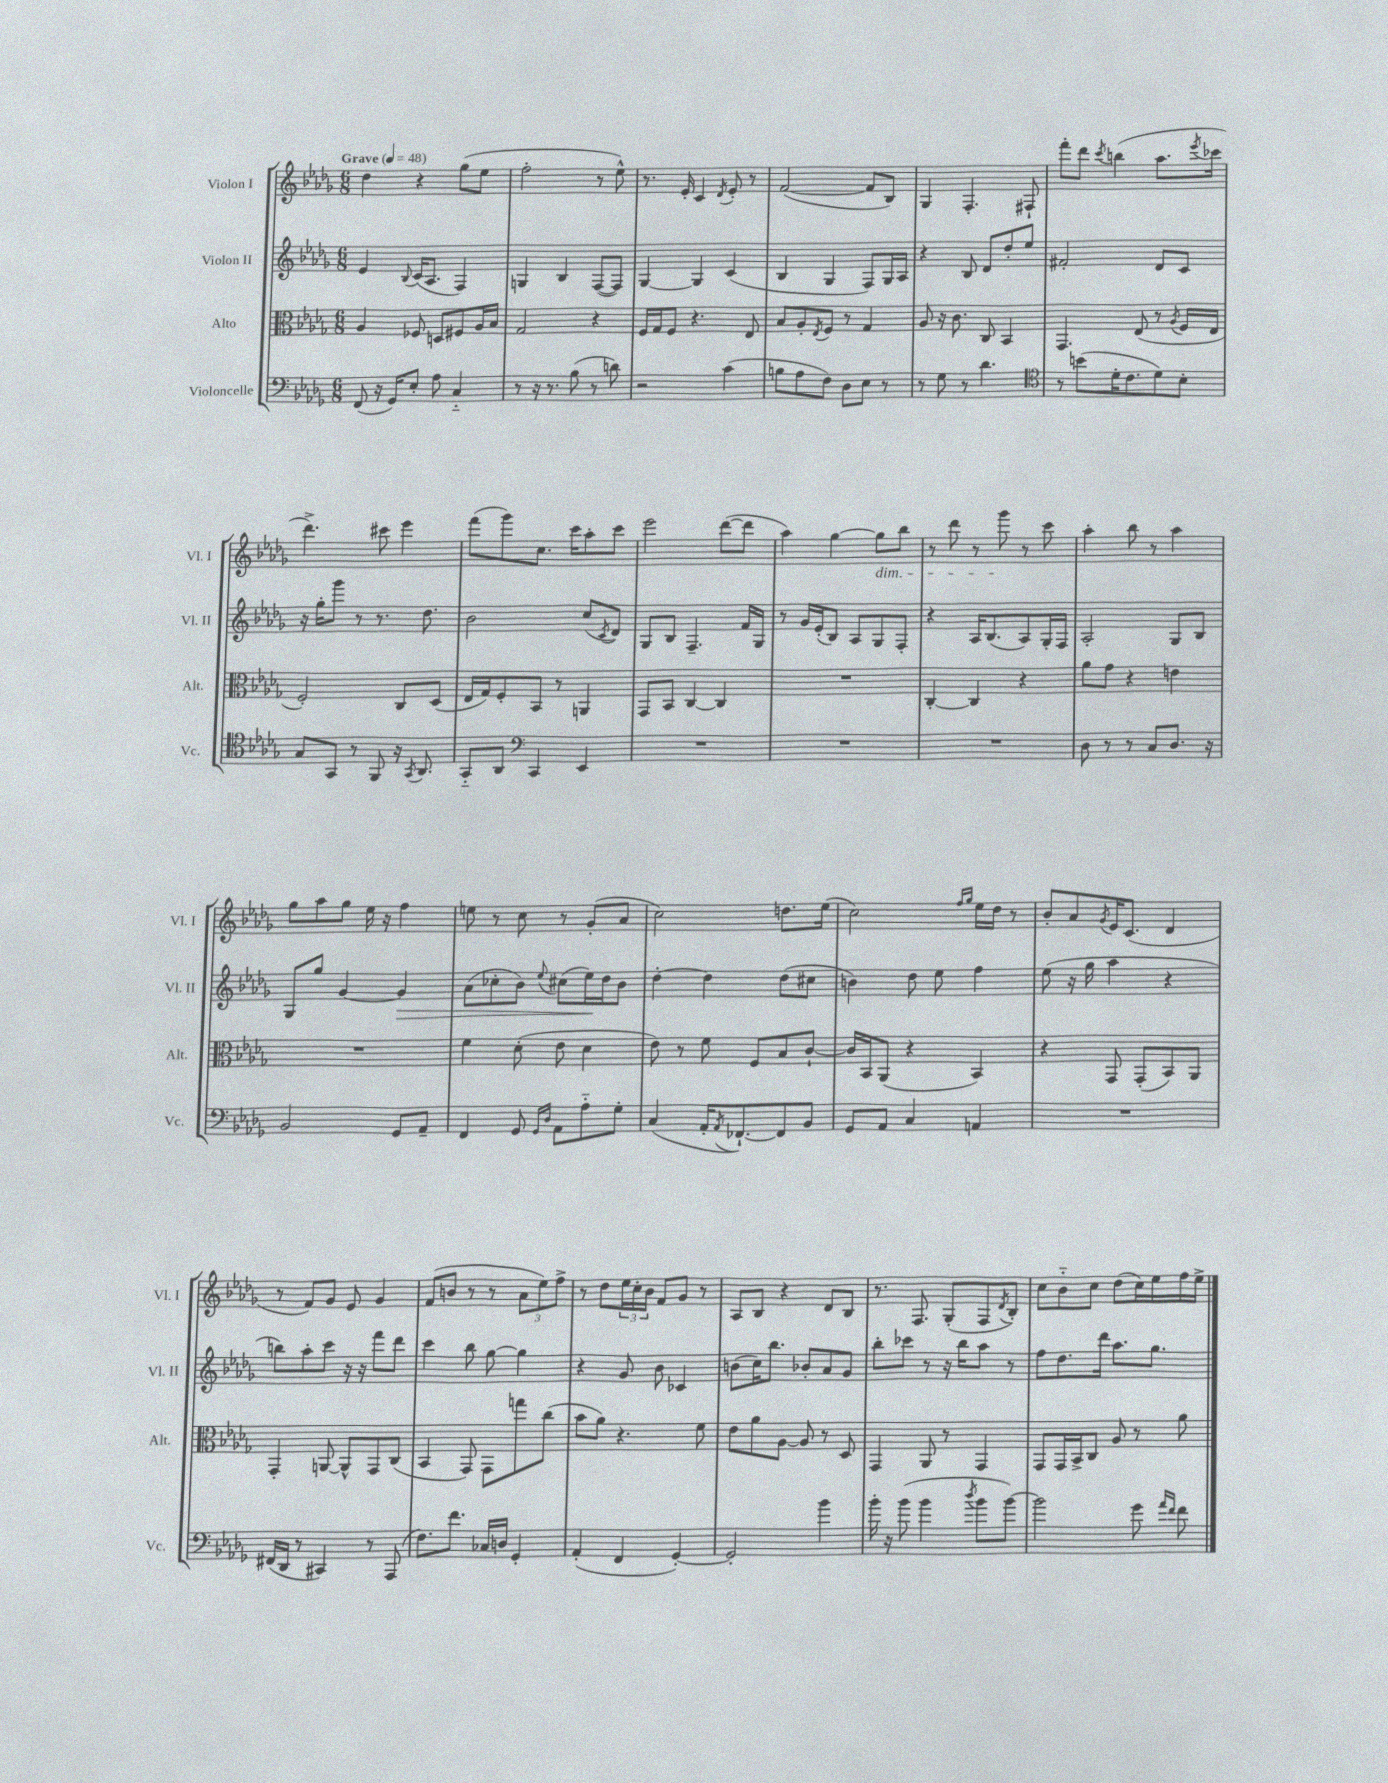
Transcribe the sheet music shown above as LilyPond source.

<<
\new StaffGroup <<
\new Staff = "s0" \with { instrumentName = "Violon I" shortInstrumentName = "Vl. I" } {
    \clef treble \key des \major \numericTimeSignature \time 6/8 \tempo "Grave" 4 = 48
    des''4 r4 ges''8( ees''8 |
    f''2-. r8 ees''8-^) |
    r8. ees'16-. c'4 \acciaccatura { des'8 } ees'8-. r8 |
    f'2~( f'8 bes8) |
    ges4 f4.-. fis8-! |
    f'''8-. des'''8 \acciaccatura { c'''8 } b''4( aes''8. \acciaccatura { ees'''8 } ces'''16 |
    des'''4.->) cis'''8 ees'''4 |
    f'''8( ges'''8) c''8. c'''16 aes''8-. c'''8 |
    ees'''2 des'''8~( des'''8 |
    aes''4) ges''4~ ges''8\dim bes''8 |
    r8 des'''8 r8 ges'''8\! r8 c'''8 |
    aes''4-. bes''8 r8 aes''4 |
    ges''8 aes''8 ges''8 ees''16 r16 f''4 |
    e''8 r8 c''8 r8 ges'8-.( aes'8 |
    c''2) d''8. ees''16( |
    c''2) \grace { f''16 ges''16 } ees''16 des''16 r8 |
    bes'8-. aes'8 \acciaccatura { ges'8 } ees'16 c'8.( des'4 |
    r8 f'8) ges'8 ees'8 ges'4 |
    f'8( b'8 r8 r8 \tuplet 3/2 { aes'8 ees''8) f''8-> } |
    r8 des''8 \tuplet 3/2 { ees''16 c''16-. bes'16 } f'8 ges'8 r8 |
    aes8 bes8 r4 des'8 bes8 |
    r8. f8. ges8-.( f8 \acciaccatura { des'8 } bes8-.) |
    c''8 bes'8-_ c''8 des''8( c''16) ees''16 f''16 ees''16-> \bar "|." |
}
\new Staff = "s1" \with { instrumentName = "Violon II" shortInstrumentName = "Vl. II" } {
    \clef treble \key des \major \numericTimeSignature \time 6/8
    ees'4 \appoggiatura { bes8 } c'16( aes8. f4) |
    g4 bes4 f8~( f8) |
    ges4~ ges4 c'4( |
    bes4 ges4 f8) ges16 aes16 |
    r4 bes8 des'8 des''8-. ees''8 |
    fis'2-. des'8 c'8 |
    r16 ges''16-. ges'''8 r8 r8. des''8. |
    bes'2 c''8( \acciaccatura { c'8 } des'8) |
    ges8 bes8 f4.-- f'16 ges16 |
    r8 ges'16 ees'16-.( bes8) aes8 ges8 f8-. |
    r4 aes16 bes8.( aes8) ges16-. f16 |
    aes2-. ges8 bes8 |
    ges8 ges''8 ges'4~ ges'4\> |
    aes'8( ces''8-. bes'8) \appoggiatura { ees''8 } cis''8( ees''16\!) des''16 bes'8 |
    des''4~-. des''4 des''8( cis''8 |
    b'4) des''8 ees''8 f''4 |
    ees''8( r16 ges''16 aes''4 r4 |
    b''8) aes''8-. c'''8 r16 r16 f'''8 des'''8 |
    c'''4 bes''8 ges''8~ ges''4 |
    r4 ges'8 bes'8 ces'4 |
    b'8( c''16) bes''8. bes'8-. aes'8 ges'8 |
    bes''8-. ces'''8 r8 r16 bes''16 aes''8 r8 |
    f''8 des''8. des'''16 aes''8. ges''8. \bar "|." |
}
\new Staff = "s2" \with { instrumentName = "Alto" shortInstrumentName = "Alt." } {
    \clef alto \key des \major \numericTimeSignature \time 6/8
    aes4 fes8 d8 fis8 aes16 bes16 |
    ges2 r4 |
    f16 ges16 f8 r4. ees8 |
    bes8 aes8-. \acciaccatura { ees8 } f8 r8 ges4 |
    aes8 r16 c'8. c8 bes,4 |
    ges,4. ees8( r8 \acciaccatura { aes8 } f16 ees16 |
    f2-.) c8 des8( |
    ees16 ges16) f8-. bes,8 r8 a,4 |
    ges,8 bes,8 c4~ c4 |
    R2. |
    c4~-. c4 r4 |
    aes'8 ges'8 r4 e'4 |
    R2. |
    f'4 des'8-.( ees'8 des'4 |
    ees'8) r8 f'8 f8 bes8 c'8~-! |
    c'16 bes,16 aes,8( r4 bes,4) |
    r4 ges,8 ges,8-.( bes,8) aes,8 |
    ges,4-. a,8~ a,8-^ ges,8 c8( |
    bes,4 ges,8) ges,8 g''8 c''8( |
    bes'8 aes'8) r4. f'8 |
    ees'8 aes'8 aes8~ aes8 r8 des8 |
    ges,4 aes,8 r8 ges,4 |
    ges,8 ges,16 bes,16-> c8 aes8 r8 aes'8 \bar "|." |
}
\new Staff = "s3" \with { instrumentName = "Violoncelle" shortInstrumentName = "Vc." } {
    \clef bass \key des \major \numericTimeSignature \time 6/8
    f,8( r16 ges,16) ees8-. aes8 c4-_ |
    r8 r16 r8. bes8( r8 d'8) |
    r2 c'4( |
    b8 aes8 f8) des8 ees8 r8 |
    r8 ges8 r8 des'4. |
    \clef tenor r8 b'8( des'16-. c'8. des'8) bes8-. |
    ges8 ges,8 r8 f,8 r16 \acciaccatura { ges,8 } aes,8. |
    ges,8-_ aes,8 \clef bass c,4 ees,4 |
    R2. |
    R2. |
    R2. |
    des8 r8 r8 c8 des8. r16 |
    bes,2 ges,8 aes,8-- |
    f,4 ges,8 \grace { ges,16 des16 } aes,8 aes8-_ ges8-. |
    c4( aes,16-. \acciaccatura { aes,8 } fes,8.~-!) fes,8 bes,8 |
    ges,8 aes,8 c4 a,4 |
    R2. |
    fis,16( des,16 r8 cis,4) r8 aes,,8( |
    f8.) f'8. ces16 d16 ges,4-. |
    aes,4-.( f,4 ges,4~-.) |
    ges,2-. bes'4 |
    bes'16-. r16 bes'8( bes'4 \acciaccatura { des''8 } bes'8 bes'8~) |
    bes'2 ges'8 \grace { aes'16 f'16 } f'8 \bar "|." |
}
>>
>>
\layout { \context { \Score \remove "Bar_number_engraver" } }
